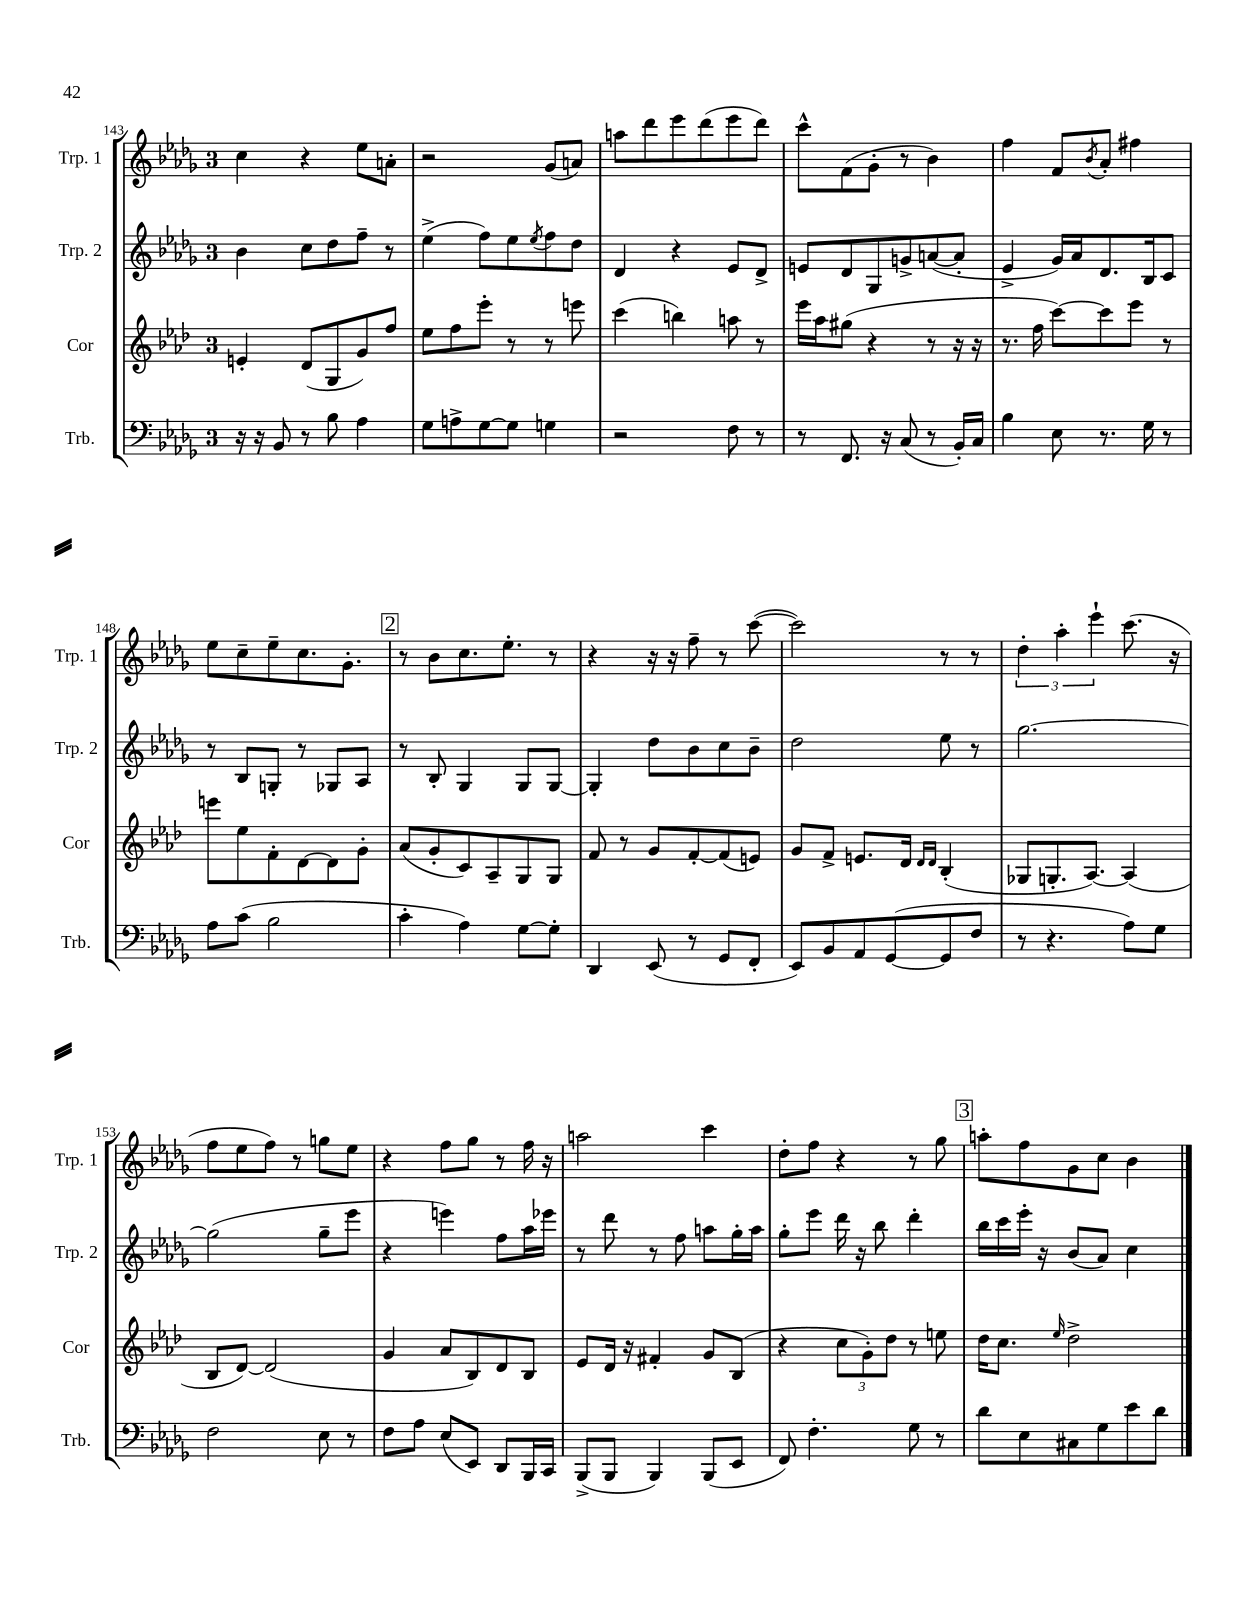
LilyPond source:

<<
\new StaffGroup <<
\new Staff = "s0" \with { instrumentName = "Trp. 1" shortInstrumentName = "Trp. 1" } {
    \clef treble \key des \major \once \override Staff.TimeSignature.style = #'single-digit \time 3/4
    c''4 r4 ees''8 a'8-. |
    r2 ges'8( a'8) |
    a''8 des'''8 ees'''8 des'''8( ees'''8 des'''8) |
    c'''8-^ f'8( ges'8-. r8 bes'4) |
    f''4 f'8 \acciaccatura { bes'8 } aes'8-. fis''4 |
    ees''8 c''8-- ees''8-- c''8. ges'8.-. |
    \mark \markup { \box "2" } r8 bes'8 c''8. ees''8.-. r8 |
    r4 r16 r16 f''8-- r8 c'''8~( |
    c'''2) r8 r8 |
    \tuplet 3/2 { des''4-. aes''4-. ees'''4-! } c'''8.( r16 |
    f''8 ees''8 f''8) r8 g''8 ees''8 |
    r4 f''8 ges''8 r8 f''16 r16 |
    a''2 c'''4 |
    des''8-. f''8 r4 r8 ges''8 |
    \mark \markup { \box "3" } a''8-. f''8 ges'8 c''8 bes'4 \bar "|." |
}
\new Staff = "s1" \with { instrumentName = "Trp. 2" shortInstrumentName = "Trp. 2" } {
    \clef treble \key des \major \once \override Staff.TimeSignature.style = #'single-digit \time 3/4
    bes'4 c''8 des''8 f''8-- r8 |
    ees''4->( f''8) ees''8 \acciaccatura { ees''8 } f''8 des''8 |
    des'4 r4 ees'8 des'8-> |
    e'8 des'8 ges8 g'8-> a'8~( a'8-. |
    ees'4-> ges'16) aes'16 des'8. bes16 c'8 |
    r8 bes8 g8-. r8 ges8 aes8 |
    \mark \markup { \box "2" } r8 bes8-. ges4 ges8 ges8~ |
    ges4-. des''8 bes'8 c''8 bes'8-- |
    des''2 ees''8 r8 |
    ges''2.~ |
    ges''2( ges''8-- ees'''8 |
    r4 e'''4) f''8 aes''16 ees'''16 |
    r8 des'''8 r8 f''8 a''8 ges''16-. a''16 |
    ges''8-. ees'''8 des'''16 r16 bes''8 des'''4-. |
    \mark \markup { \box "3" } bes''16 c'''16 ees'''16-. r16 bes'8( aes'8) c''4 \bar "|." |
}
\new Staff = "s2" \with { instrumentName = "Cor" shortInstrumentName = "Cor" } {
    \clef treble \key aes \major \once \override Staff.TimeSignature.style = #'single-digit \time 3/4
    e'4-. des'8( g8 g'8) f''8 |
    ees''8 f''8 ees'''8-. r8 r8 e'''8 |
    c'''4( b''4) a''8 r8 |
    ees'''16 aes''16 gis''8( r4 r8 r16 r16 |
    r8. f''16 c'''8~) c'''8 ees'''8 r8 |
    e'''8 ees''8 f'8-. des'8~ des'8 g'8-. |
    \mark \markup { \box "2" } aes'8( g'8-. c'8) aes8-- g8 g8 |
    f'8 r8 g'8 f'8~-. f'8( e'8) |
    g'8 f'8-> e'8. des'16 \grace { des'16 des'16 } bes4-.( |
    ges8 g8.-. aes8.~) aes4( |
    bes8 des'8~) des'2( |
    g'4 aes'8 bes8) des'8 bes8 |
    ees'8 des'16 r16 fis'4-. g'8 bes8( |
    r4 \tuplet 3/2 { c''8 g'8-.) des''8 } r8 e''8 |
    \mark \markup { \box "3" } des''16 c''8. \grace { ees''16 } des''2-> \bar "|." |
}
\new Staff = "s3" \with { instrumentName = "Trb." shortInstrumentName = "Trb." } {
    \clef bass \key des \major \once \override Staff.TimeSignature.style = #'single-digit \time 3/4
    r16 r16 bes,8 r8 bes8 aes4 |
    ges8 a8-> ges8~ ges8 g4 |
    r2 f8 r8 |
    r8 f,8. r16 c8( r8 bes,16-.) c16 |
    bes4 ees8 r8. ges16 r8 |
    aes8 c'8( bes2 |
    \mark \markup { \box "2" } c'4-. aes4) ges8~ ges8-. |
    des,4 ees,8( r8 ges,8 f,8-. |
    ees,8) bes,8 aes,8 ges,8~( ges,8 f8 |
    r8 r4. aes8) ges8 |
    f2 ees8 r8 |
    f8 aes8 ees8( ees,8) des,8 bes,,16 c,16 |
    bes,,8->( bes,,8 bes,,4) bes,,8( ees,8 |
    f,8) f4.-. ges8 r8 |
    \mark \markup { \box "3" } des'8 ees8 cis8 ges8 ees'8 des'8 \bar "|." |
}
>>
>>
\layout { \context { \Score currentBarNumber = #143 } }
